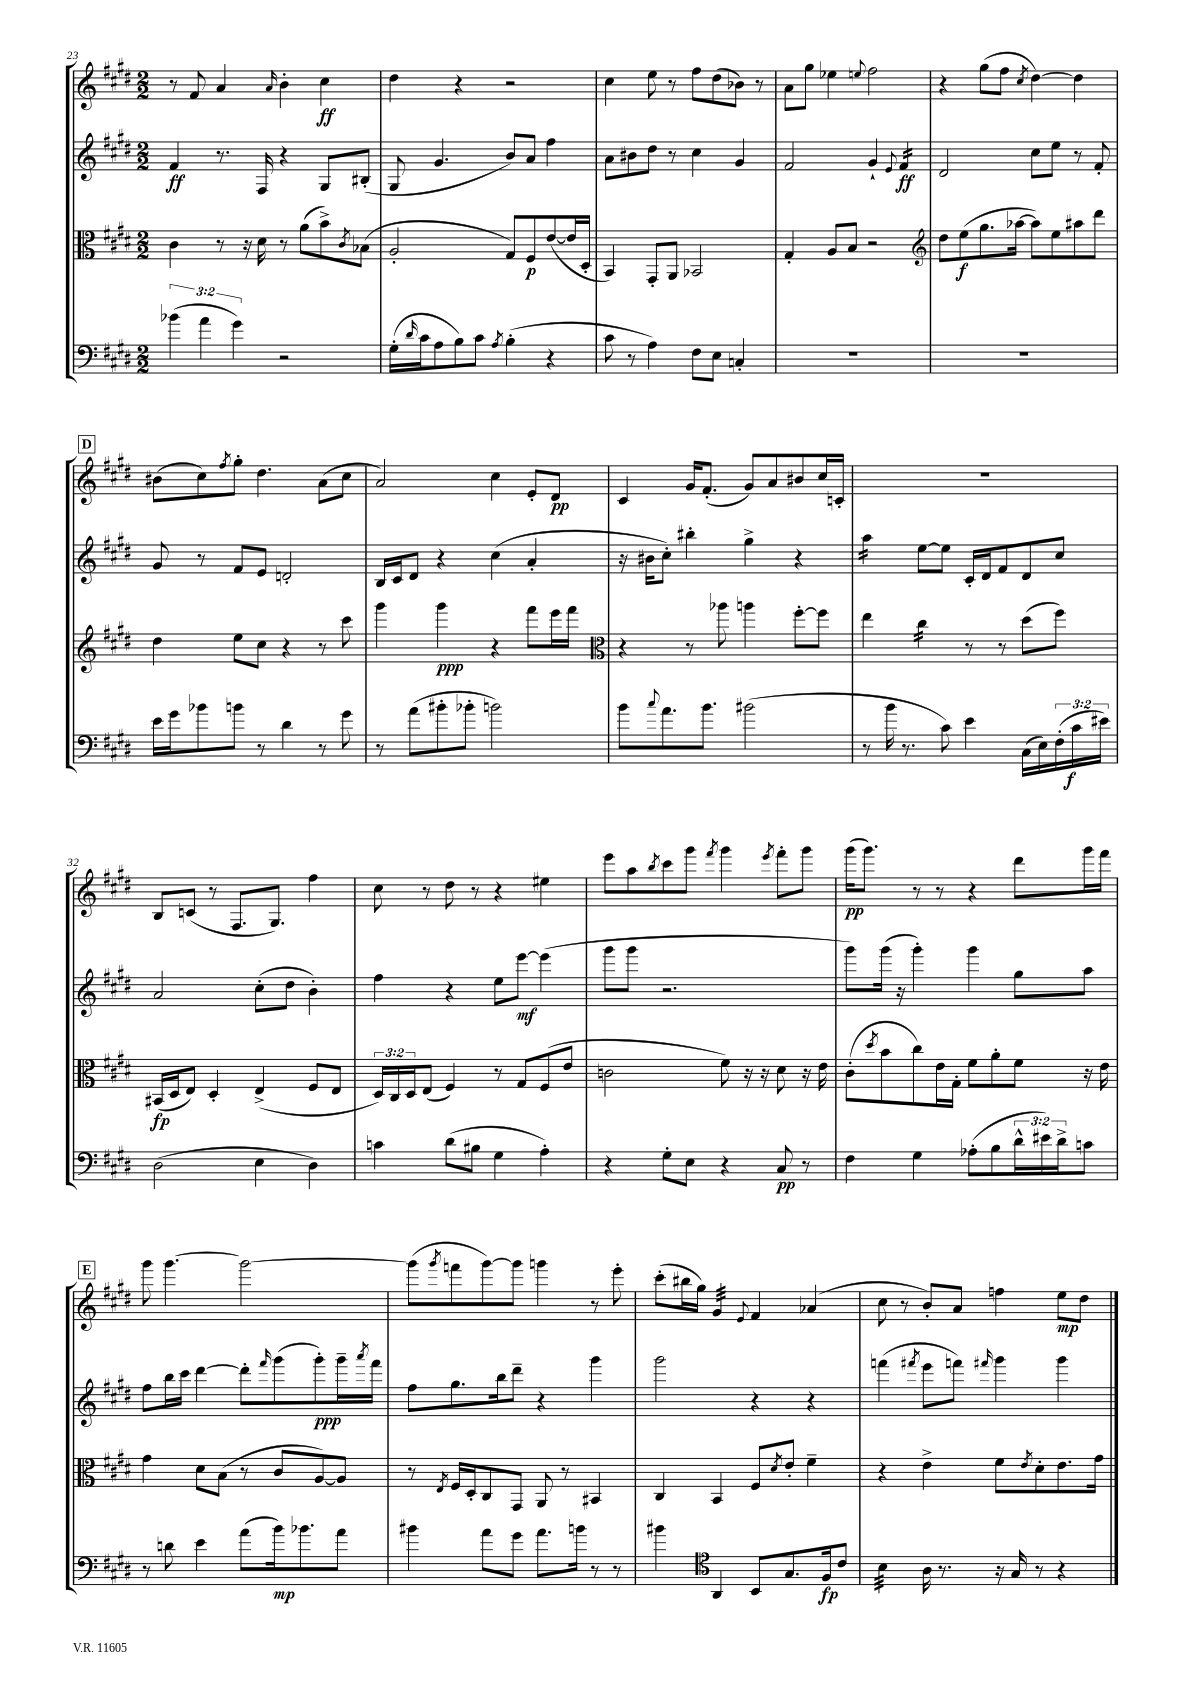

**kern	**kern	**kern	**kern
*staff4	*staff3	*staff2	*staff1
*clefF4	*clefC3	*clefG2	*clefG2
*k[f#c#g#d#]	*k[f#c#g#d#]	*k[f#c#g#d#]	*k[f#c#g#d#]
*M2/2	*M2/2	*M2/2	*M2/2
(6b-	4c#	4f#	8r
.	.	.	8f#
6a	.	.	.
.	8r	8.r	4a
6g#)	.	.	.
.	16r	.	.
.	16d#	16F#	.
.	.	.	16qqa
2r	8r	4r	4b'
.	(8a	.	.
.	8b^)	8G#	4cc#
.	8qc#	.	.
.	(8B-	(8B#'	.
=	=	=	=
(16G#'	2A'	8G#	4dd#
16qqd#	.	.	.
16c#	.	.	.
8A	.	4.g#	.
8B)	.	.	4r
8c#	.	.	.
8qA	.	.	.
(4B'	8G#)	8b)	2r
.	8F#	8a	.
4r	([8e	4ff#	.
.	16e]	.	.
.	16D#'	.	.
=	=	=	=
8c#	4BB)	8a	4cc#
8r	.	8b#	.
4A)	8GG#'	8dd#	8ee
.	8AA	8r	8r
8F#	2BB-	4cc#	8ff#
8E	.	.	(8dd#
4C'	.	4g#	8b-)
.	.	.	8r
=	=	=	=
1r	4G#'	2f#	8a
.	.	.	8gg#
.	8A	.	4ee-
.	8B	.	.
.	.	.	8qqee
.	2r	4g#`	2ff#
.	.	8qqe	.
.	.	4f#	.
=	=	=	=
*	*clefG2	*	*
1r	8dd#	2d#	4r
.	(8ee	.	.
.	8.gg#	.	(8gg#
.	.	.	8ff#
.	[16aa-	.	.
.	.	.	8qcc#
.	8aa-])	8cc#	[4dd#)
.	8ee	8ee	.
.	8aa#	8r	4dd#]
.	8ddd#	8f#'	.
=	=	=	=
16e	4dd#	8g#	(8b#
16g#	.	.	.
8b-	.	8r	8cc#)
.	.	.	8qff#
8b	8ee	8f#	8gg#'
8r	8cc#	8e	4.dd#
4d#	4r	2d'	.
8r	8r	.	(8a
8g#	8ccc#	.	8cc#
=	=	=	=
8r	4ggg#	16B	2a)
.	.	16c#	.
(8a	.	8d#	.
8b#'	4ggg#	4r	.
8b-'	.	.	.
2b)	4r	(4cc#	4cc#
.	8fff#	4a'	8e'
.	16eee	.	8d#
.	16fff#	.	.
=	=	=	=
*	*clefC3	*	*
8b	4r	16r	4c#
.	.	16b#	.
8qqcc#	.	.	.
8.a	.	8cc#')	.
.	8r	4bb#'	16g#
8.b	.	.	(8.f#'
.	8aa-	.	.
(2b#	4aa	4gg#^	8g#)
.	.	.	8a
.	[8ff#'	4r	8b#
.	8ff#]	.	16cc#
.	.	.	16c'
=	=	=	=
8r	4ee	4aa	1r
16b	.	.	.
8.r	.	.	.
.	4cc#	[8ee	.
8c#)	.	8ee]	.
4e	8r	16c#'	.
.	.	16d#	.
.	8r	8f#	.
(16C#	(8dd#	8d#	.
16E)	.	.	.
(24F#'	8ff#)	8cc#	.
24c#	.	.	.
24e#)	.	.	.
=	=	=	=
(2D#	(16BB#	2a	8B
.	16D#	.	.
.	8E)	.	(8c
.	4D#'	.	8r
.	.	.	8.F#
4E	(4E^	(8cc#'	.
.	.	.	8.G#)
.	.	8dd#	.
4D#)	8F#	4b')	4ff#
.	8E	.	.
=	=	=	=
4c	24D#)	4ff#	8cc#
.	24C#	.	.
.	24D#	.	.
.	(8E	.	8r
(8d#	4F#)	4r	8dd#
8B#	.	.	8r
4G#	8r	8ee	4r
.	8G#	[8eee	.
4A')	(8F#	(4eee]	4ee#
.	8e	.	.
=	=	=	=
4r	2c	8ggg#	8eee
.	.	8ggg#	8aa
.	.	.	8qbb
8G#'	.	2.r	8ccc#
8E	.	.	8ggg#
.	.	.	8qfff#
4r	8f#)	.	4ggg#
.	16r	.	.
.	16r	.	.
.	.	.	8qeee
8C#	8d#	.	8fff#'
8r	16r	.	8ggg#
.	16e	.	.
=	=	=	=
4F#	(8c#'	8ggg#)	(16ggg#
.	.	.	8.ggg#)
.	8qdd#	.	.
.	8b	(16ggg#	.
.	.	16r	.
4G#	8cc#)	4ggg#')	8r
.	16e	.	8r
.	16G#'	.	.
(8A-'	8f#	4ggg#	4r
8B	8a'	.	.
24d#^^	8f#	8gg#	8ddd#
24e#)	.	.	.
24d#^	.	.	.
8c	16r	8aa	16ggg#
.	16e	.	16fff#
=	=	=	=
8r	4g#	8ff#	8ggg#
8d	.	16bb	[4.ggg#
.	.	16ccc#	.
4e	8d#	[4ddd#	.
.	(8B	.	.
(8a	8r	8ddd#']	2ggg#_
.	.	16qqfff#	.
16b)	8c#	(8ggg#	.
8.b-	.	.	.
.	[8A)	8ggg#')	.
8a	8A]	16ggg#~	.
.	.	8qaaa	.
.	.	16fff#	.
=	=	=	=
4b#	8r	8ff#	(8ggg#]
.	8qE	.	8qggg#
.	16F#	8.gg#	8fff
.	16D#'	.	.
8a	8C#	.	[8ggg#)
.	.	16bb	.
8g#	8GG#	8ddd#~	8ggg#]
8.a	8AA	4r	4ggg
.	8r	.	.
16b	.	.	.
8r	4BB#	4ggg#	8r
8r	.	.	8eee'
=	=	=	=
4b#	4C#	2ggg#	(8ccc#'
.	.	.	16bb#
.	.	.	16gg#)
*clefC4	*	*	*
4AA	4BB	.	4g#
.	.	.	8qqe
8BB	8F#	4r	4f#
.	8qd#	.	.
8.G#	8e'	.	.
.	4f#~	4r	(4a-
16F#	.	.	.
8c#	.	.	.
=	=	=	=
4B	4r	(4fff	8cc#
.	.	.	8r
.	.	8qfff#	.
16A	4e^	8eee	8b')
8.r	.	.	.
.	.	8fff)	8a
.	.	16qqfff#	.
16r	8f#	4ggg#	4ff
16G#	.	.	.
.	8qe	.	.
8r	8d#'	.	.
4r	8.e	4ggg#	8ee
.	.	.	8dd#
.	16g#	.	.
==	==	==	==
*-	*-	*-	*-
